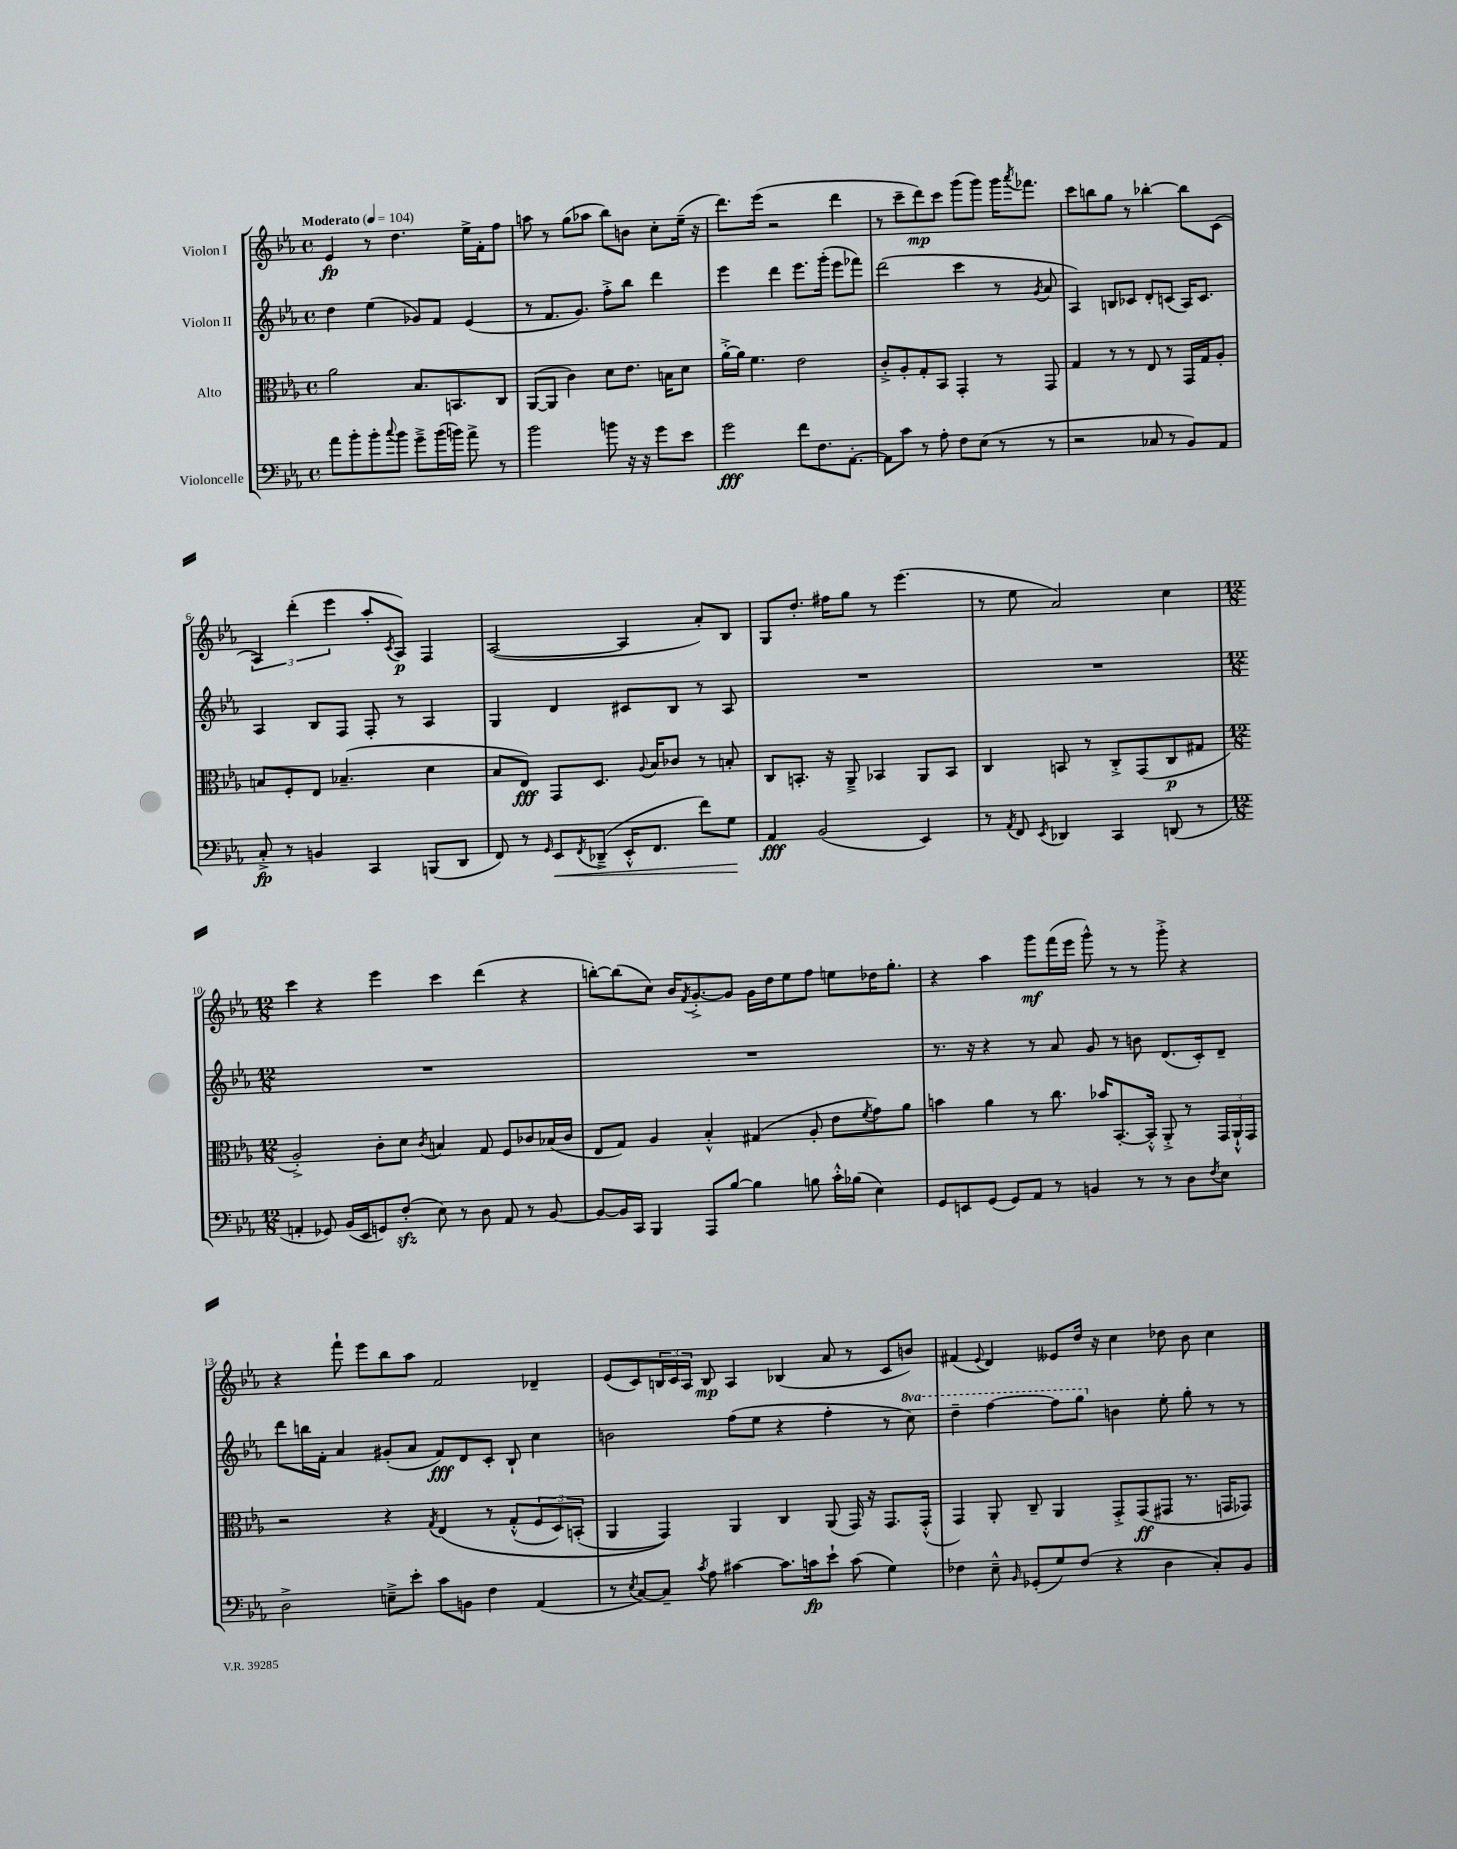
<<
\new StaffGroup <<
\new Staff = "s0" \with { instrumentName = "Violon I" } {
    \clef treble \key ees \major \defaultTimeSignature \time 4/4 \tempo "Moderato" 4 = 104
    ees'4\fp r8 d''4. ees''16-> f'16-. f''8 |
    a''8 r8 g''8( aes''8 bes''8) b'8 c''8-. ees''16--( r16 |
    d'''8.) ees'''16( r2 d'''4 |
    r8 c'''8-- d'''8\mp) c'''8 g'''8( g'''8) g'''16 \acciaccatura { aes'''8 } fes'''8. |
    c'''8 b''8 g''8 r8 bes''4~-. bes''8 c'8( |
    \tuplet 3/2 { aes4) d'''4-.( ees'''4 } aes''8-. \acciaccatura { c'8 } aes8\p) f4 |
    aes2~( aes4 aes'8-.) bes8 |
    g8 d''8.-. fis''16 g''8 r8 ees'''4.( |
    r8 ees''8 aes'2) c''4 |
    \numericTimeSignature \time 12/8 c'''4 r4 ees'''4 c'''4 d'''4( r4 |
    b''8~-.) b''8( c''8) bes'16 \acciaccatura { f'8 } g'8.~-.-> g'8 g'16 d''16 ees''8 f''8 e''8 des''16 g''8.-. |
    r4 aes''4 g'''8\mf f'''16( ees'''16 g'''8-^) r8 r8 g'''8-.-> r4 |
    r4 f'''8-! ees'''8 bes''8 aes''8 f'2 des'4-- |
    ees'8( c'8) \tuplet 3/2 { b16 c'16 aes16 } b8\mp aes4 bes4( aes'8 r8 c'8 b'8) |
    fis'4( \appoggiatura { ees'8 } d'4) eeses'8 d''16 r16 c''4 des''8 bes'8 c''4 \bar "|." |
}
\new Staff = "s1" \with { instrumentName = "Violon II" } {
    \clef treble \key ees \major \defaultTimeSignature \time 4/4 \set Staff.ottavationMarkups = #ottavation-simple-ordinals
    d''4 ees''4( ges'8) f'8 ees'4( |
    r8 f'8. g'8.) f''8-.-> bes''8 d'''4 |
    ees'''4 d'''4 ees'''8. g'''16-.( ees'''8 fes'''8) |
    d'''2( c'''4 r8 \acciaccatura { g'8 } aes'8 |
    aes4) b8 ces'8 d'8-. c'8( aes16) c'8. |
    aes4 bes8 f8 f8-. r8 aes4 |
    g4 d'4 cis'8 bes8 r8 aes8 |
    R1 |
    R1 |
    \numericTimeSignature \time 12/8 R1. |
    R1. |
    r8. r16 r4 r8 aes'8 g'8 r8 b'8 d'8.( c'16-.) d'8-- |
    d'''8 b''16 f'16-. aes'4 gis'8-.( aes'8 f'8\fff) d'8 c'8-. bes8-! c''4 |
    b'2 f''8( ees''8 r4 f''4-. r8 \ottava #1 c'''8) |
    d'''4-- f'''4~ f'''8 g'''8 \ottava #0 b'4 ees''8-. g''8-. r8 r8 \bar "|." |
}
\new Staff = "s2" \with { instrumentName = "Alto" } {
    \clef alto \key ees \major \defaultTimeSignature \time 4/4
    aes'2 bes8. b,8. c8 |
    aes,8~( aes,8 c'4) d'8 ees'8. b16 d'8 |
    aes'16~-.-> aes'16 f'4. ees'2 |
    c'8-.-> aes8-. g8-. bes,8 g,4-. r8 g,8 |
    g4 r8 r8 ees8 r8 g,16 g16 aes8-. |
    b8 f8-. ees8 bes4.--( d'4 |
    bes8 ees8\fff) g,8 d8. \appoggiatura { aes8 } bes16 ces'8 r8 b8-. |
    c8 b,8.-. r16 aes,8---> bes,4 aes,8 bes,8 |
    c4 b,8 r8 c8-.-> g,8( c8\p gis8 |
    \numericTimeSignature \time 12/8 aes2-.->) c'8-. d'8 \acciaccatura { c'8 } b4 g8 f8 ces'8 bes16( ces'16 |
    ees8 g8) aes4 bes4-.-^ gis4( aes8-. ees'8 \acciaccatura { f'8 } g'8) aes'8 |
    b'4 aes'4 r8 c''8. bes'16 bes,8.~-. bes,16-.-^ aes,8-.-> r8 \tuplet 3/2 { g,16 aes,16-!-^ g,16 } |
    r2 r4 \acciaccatura { g8 } ees4\( r8 g8-.-^( \tuplet 3/2 { f8 d8) b,8-.( } |
    aes,4 g,4)\) aes,4 c4 aes,8( g,16) r16 g,8. g,16-.-^( |
    g,4) aes,8-. c8-- aes,4 g,8-.-> g,8\ff( gis,8 r8. g,16 ges,8) \bar "|." |
}
\new Staff = "s3" \with { instrumentName = "Violoncelle" } {
    \clef bass \key ees \major \defaultTimeSignature \time 4/4
    aes'8 bes'8-. bes'8-. \appoggiatura { c''8 } bes'8 g'8---> bes'16( b'16) aes'8-> r8 |
    bes'2 b'8 r16 r16 g'8 ees'8 |
    g'2\fff f'8 f8. aes,8.~-. |
    aes,8 c'8 r8 aes8-. f8 ees8( r8 r8 |
    r2 ces8 r8 bes,8) aes,8 |
    c8-.->\fp r8 b,4 c,4 b,,8( d,8 |
    f,8) r8 \grace { g,16 } ees,8\< \acciaccatura { f,8 } des,8--->( ees,16-.-^ f,8. f'8) g8\! |
    aes,4\fff bes,2( ees,4) |
    r8 \acciaccatura { aes,8 } f,8 \acciaccatura { ees,8 } des,4 c,4 d,8( r8 |
    \numericTimeSignature \time 12/8 a,4-. ges,8) bes,16( ees,16 g,8) f8-.\sfz( ees8) r8 d8 a,8 r8 bes,8~ |
    bes,8~ bes,16 c,16 bes,,4 aes,,8 bes8~ bes4 b8 c'16-.-^ bes16( ees4) |
    g,8 e,8 g,8( g,8) aes,8 r8 b,4 r8 r8 d8 \acciaccatura { f8 } ees8 |
    d2-> e8---> ees'8-. c'8 b,8 f4 aes,4( |
    r8 \acciaccatura { ees8 } c8~) c8-- \acciaccatura { c'8 } aes8 cis'4~ cis'8. c'16\fp ees'8-! c'8( g4) |
    fes4 ees8---^ \grace { bes,16 } ges,8-.( g8) fes8( r4 d4 c8-.) bes,8 \bar "|." |
}
>>
>>
